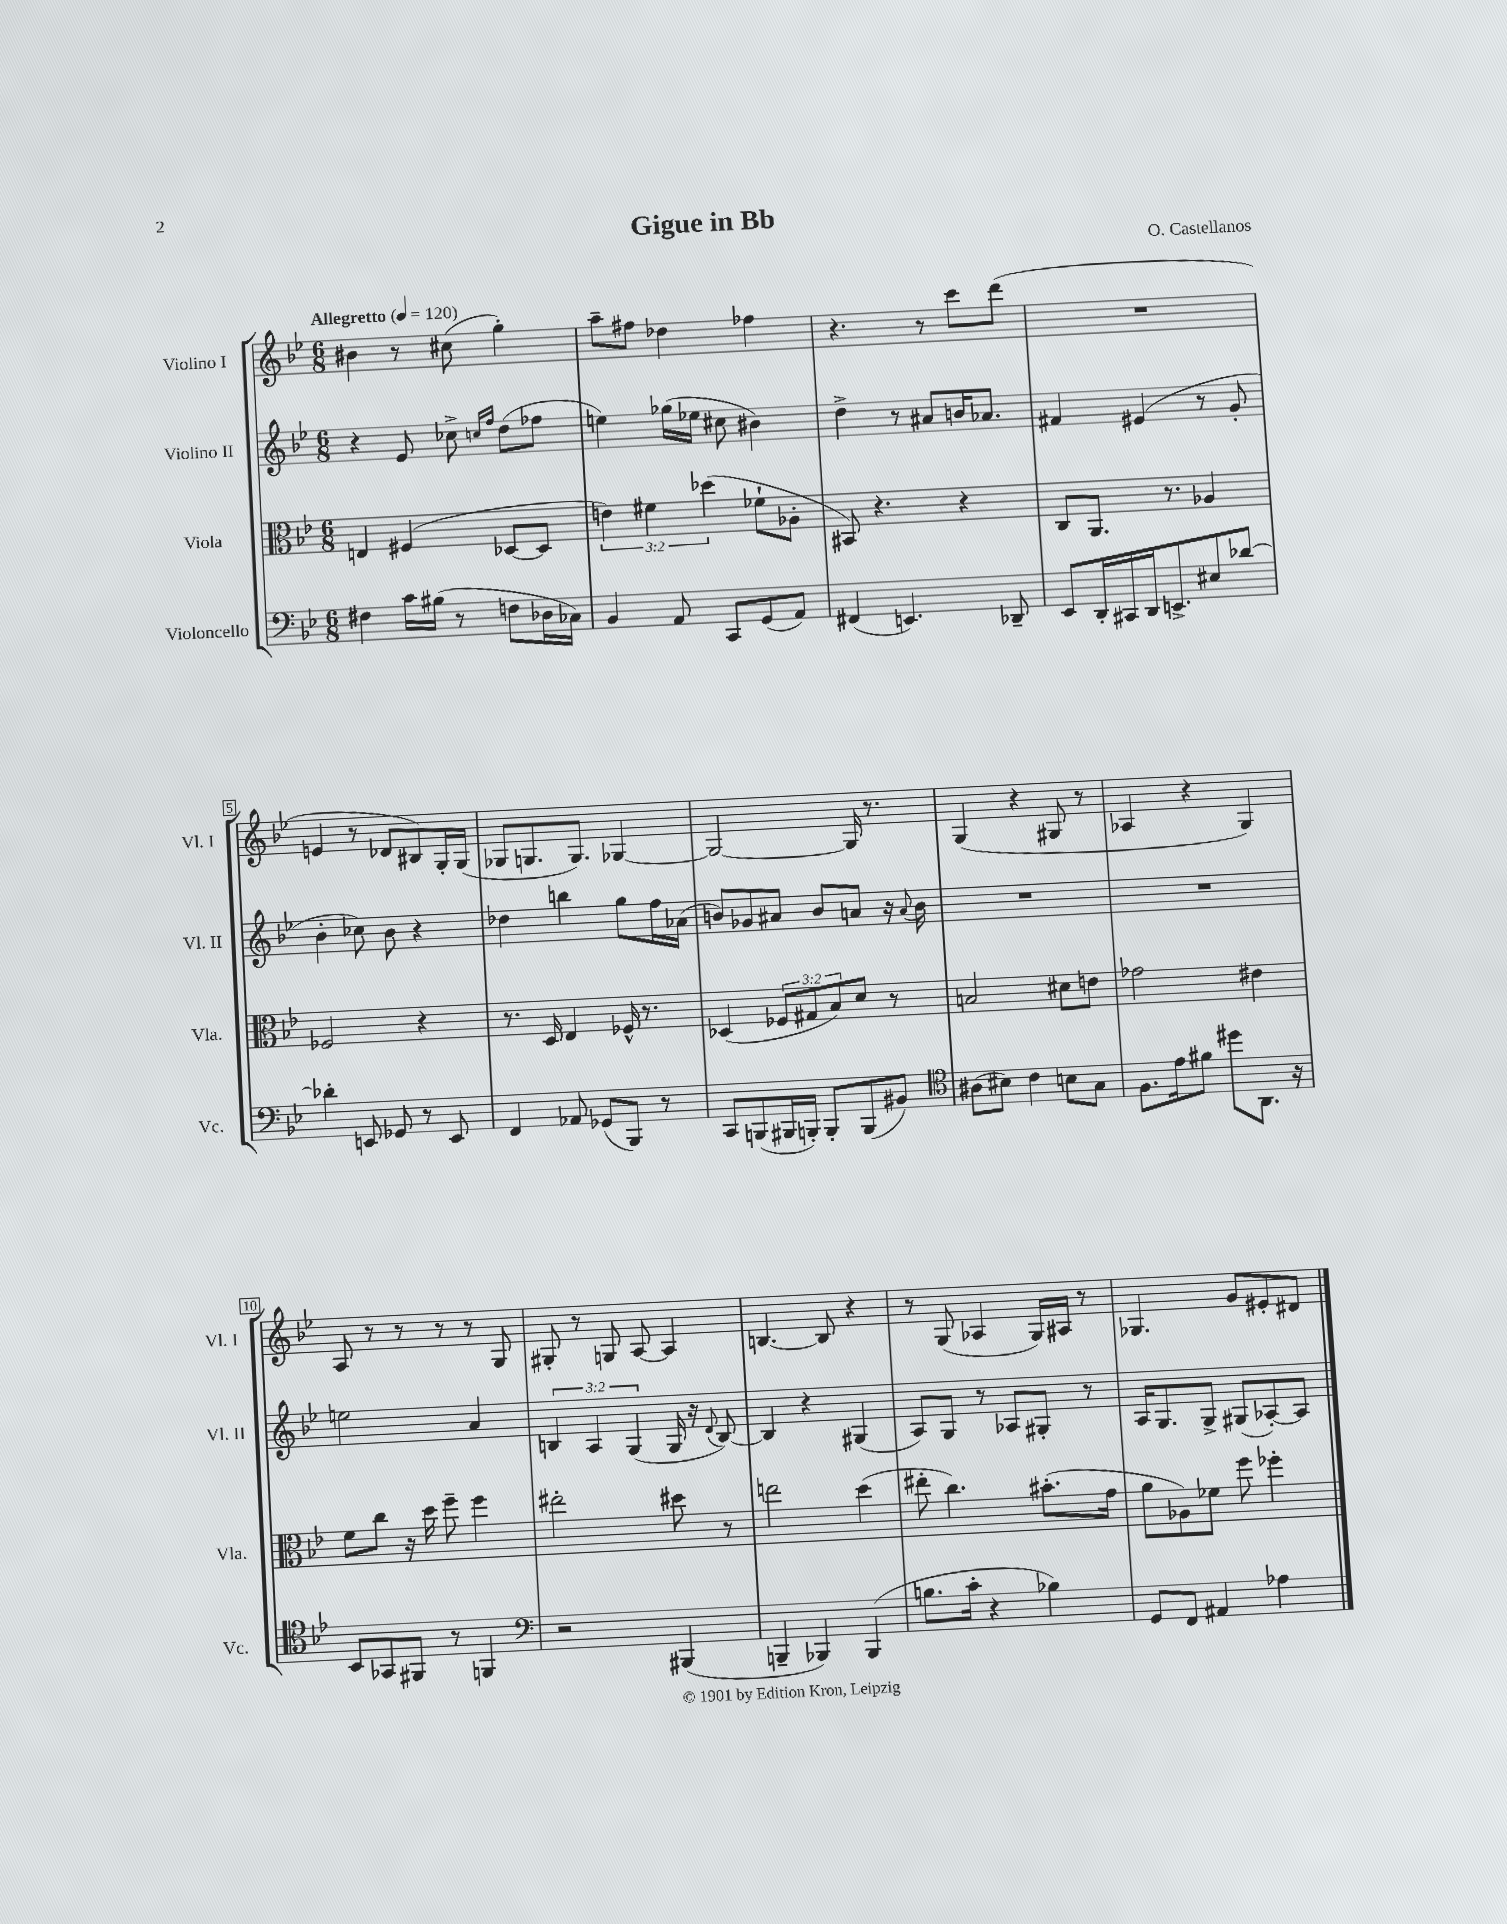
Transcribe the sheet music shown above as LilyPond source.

\header { title = "Gigue in Bb" composer = "O. Castellanos" }
<<
\new StaffGroup <<
\new Staff = "s0" \with { instrumentName = "Violino I" shortInstrumentName = "Vl. I" } {
    \clef treble \key bes \major \numericTimeSignature \time 6/8 \tempo "Allegretto" 4 = 120
    bis'4 r8 cis''8( g''4-.) |
    a''8-- fis''8 des''4 fes''4 |
    r4. r8 c'''8 d'''8( |
    R2. |
    e'4 r8 des'8 bis8) g16-. g16( |
    ges8 g8. g8.) ges4~ |
    ges2~ ges16 r8. |
    g4( r4 gis8 r8 |
    aes4 r4 g4) |
    a8 r8 r8 r8 r8 g8 |
    gis8-. r8 g8 a8~ a4 |
    b4.~ b8 r4 |
    r8 g8( aes4 g16) ais16 r8 |
    ges4. g'8 eis'8-. dis'8 \bar "|." |
}
\new Staff = "s1" \with { instrumentName = "Violino II" shortInstrumentName = "Vl. II" } {
    \clef treble \key bes \major \numericTimeSignature \time 6/8 \override Staff.TupletNumber.text = #tuplet-number::calc-fraction-text
    r4 ees'8 ces''8-> \grace { c''16 f''16 } d''8( fes''8 |
    e''4) ges''16( ees''16 cis''8 bis'4) |
    d''4-> r8 ais'8 b'16 aes'8. |
    fis'4 eis'4( r8 g'8-. |
    bes'4-. ces''8) bes'8 r4 |
    des''4 b''4 g''8 f''16 aes'16( |
    b'8) ges'8 ais'8 b'8 a'8 r16 \appoggiatura { a'8 } b'16 |
    R2. |
    R2. |
    e''2 a'4 |
    \tuplet 3/2 { b4 a4 g4( } g16 r16 \appoggiatura { d'8 } b8~) |
    b4 r4 gis4( |
    a8) g8 r8 aes8 gis8-. r8 |
    a16 g8. g8-> gis8( aes8~-.) aes8 \bar "|." |
}
\new Staff = "s2" \with { instrumentName = "Viola" shortInstrumentName = "Vla." } {
    \clef alto \key bes \major \numericTimeSignature \time 6/8 \override Staff.TupletNumber.text = #tuplet-number::calc-fraction-text
    e4 fis4( des8~ des8 |
    \tuplet 3/2 { e'4) fis'4 des''4( } fes'8-! aes8-. |
    bis,8) r4. r4 |
    c8 a,8. r8. aes4 |
    fes2 r4 |
    r8. d16 ees4 fes16-^ r8. |
    des4( \tuplet 3/2 { fes8 gis8 bes8) } d'8 r8 |
    b2 dis'8 e'8 |
    ges'2 eis'4 |
    f'8 c''8 r16 d''16 f''8-- f''4 |
    eis''2-. dis''8 r8 |
    e''2 d''4( |
    eis''8-. c''4.) bis'8.-.( g'16 |
    a'8 aes8) fes'8 f''8 fes''4-. \bar "|." |
}
\new Staff = "s3" \with { instrumentName = "Violoncello" shortInstrumentName = "Vc." } {
    \clef bass \key bes \major \numericTimeSignature \time 6/8
    fis4 c'16 bis16( r8 f8 des16 ces16) |
    bes,4 a,8 c,8 g,8( a,8) |
    fis,4( e,4.) des,8-- |
    ees,8 d,16-. cis,16 d,16 e,8.-> eis8 des'8~ |
    des'4-. e,8 ges,8 r8 e,8 |
    f,4 aes,8 ges,8( bes,,8) r8 |
    c,8 b,,8( bis,,16 b,,16-.) b,,8-. b,,8( bis,8) |
    \clef tenor ais8( bis8) c'4 b8 g8 |
    f8. ees'16 fis'8 dis''8 a,8. r16 |
    bes,8 ges,8 fis,8 r8 f,4 |
    \clef bass r2 bis,,4( |
    b,,4-- bes,,4) bes,,4( |
    b8. c'16-. r4 bes4) |
    g,8 f,8 ais,4 aes4 \bar "|." |
}
>>
>>
\layout { \context { \Score \override BarNumber.stencil = #(make-stencil-boxer 0.1 0.3 ly:text-interface::print) } }
